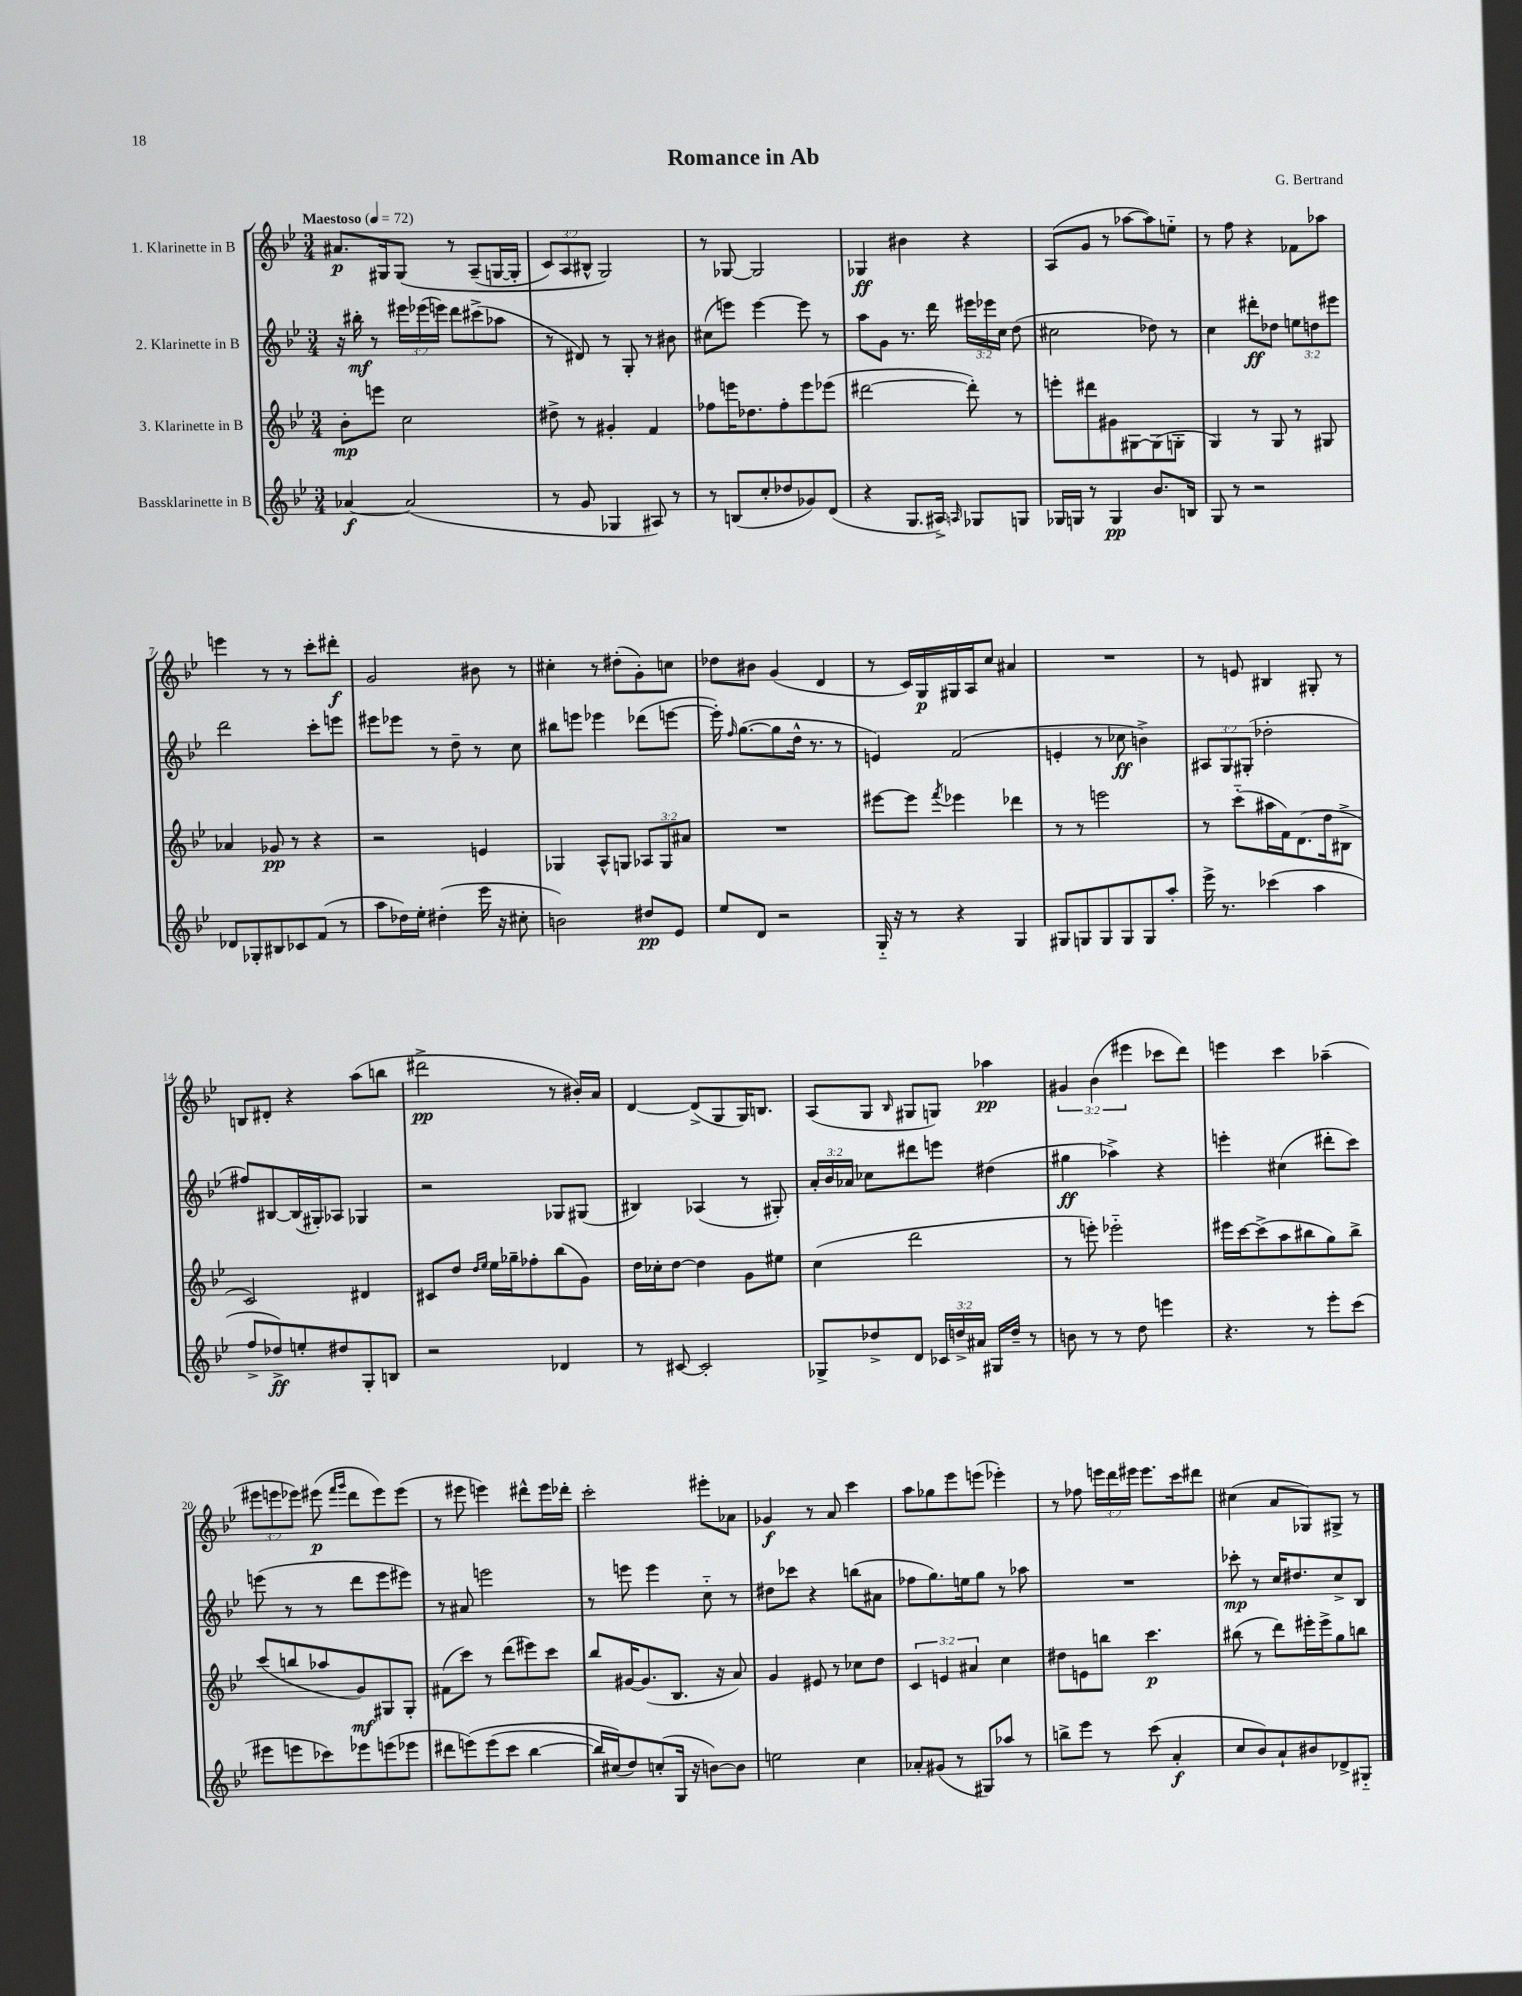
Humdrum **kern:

**kern	**kern	**kern	**kern
*staff4	*staff3	*staff2	*staff1
*clefG2	*clefG2	*clefG2	*clefG2
*k[b-e-]	*k[b-e-]	*k[b-e-]	*k[b-e-]
*M3/4	*M3/4	*M3/4	*M3/4
*MM72	*MM72	*MM72	*MM72
[4a-	8b-'	16r	8.a#
.	.	16bb#'	.
.	8eee	8r	.
.	.	.	16G#
(2a-]	2cc	24eee#	&(8G#
.	.	(24eee-	.
.	.	24eee)	.
.	.	8ddd	8r
.	.	(8ccc#^	(8A~
.	.	8aa-	[16G
.	.	.	16G']
=	=	=	=
8r	8dd#^	8r	12c)
.	.	.	12A
8g	8r	8d#)	.
.	.	.	12B#^^
4G-	4g#'	8r	2G&)
.	.	8G'	.
8A#)	4f	8r	.
8r	.	8b#	.
=	=	=	=
8r	8ff-	(8cc#	8r
(8B	16eee	8eee)	[8G-
.	8.dd-	.	.
8cc'	.	[4eee	2G-]
8dd-	8ff-'	.	.
8g-)	8eee	8eee]	.
(8d	(8eee-	8r	.
=	=	=	=
4r	[2ddd#	8aa	4G-
.	.	8g	.
8.G	.	8.r	4b#
16A#^)	.	16ddd	.
16qqA	.	.	.
8G-	8ddd#'])	24eee#	4r
.	.	24eee-	.
.	.	24cc	.
8G	8r	(8dd	.
=	=	=	=
16G-	8eee'	2cc#	(8A
16G	.	.	.
8r	8ddd#	.	8g
4G	8g#	.	8r
.	[8G#	.	[8aa-
8.b-	(8G#]	8dd-)	8aa-])
.	8G'	8r	8ee'~
16B	.	.	.
=	=	=	=
8G	4G)	4cc	8r
8r	.	.	8ff
2r	8r	8ddd#'	4r
.	8G	8dd-	.
.	8r	12ee	8f-
.	.	12dd	.
.	8G#	.	8aa-
.	.	12eee#	.
=	=	=	=
8d-	4a-	2ddd	4eee
8G-'	.	.	.
8B#	8g-	.	8r
8c-	8r	.	8r
(8f	4r	8ccc'	8ccc'
8r	.	8eee	8ddd#'
=	=	=	=
8aa	2r	8eee#	2g
16dd-)	.	8eee-	.
16ee-'	.	.	.
(4dd#'	.	8r	.
.	.	8dd~	.
16eee-	4e	8r	8b#
16r	.	.	.
8cc#'	.	8cc	8r
=	=	=	=
2b)	4G-	8bb#	4cc#'
.	.	8eee	.
.	8A^^	4eee-	8r
.	8G	.	(8dd#'
8dd#	12A-	(8ddd-	8g')
.	12G	.	.
8e-	.	[8eee	8cc
.	12a#	.	.
=	=	=	=
8ee-	2.r	16eee'])	8dd-
.	.	16qqff	.
.	.	([8.gg	.
8d	.	.	8b#
2r	.	8gg]	(4g
.	.	16dd^^	.
.	.	8.r	.
.	.	.	4d
.	.	8r	.
=	=	=	=
16G'~	[8eee#	4e)	8r
16r	.	.	.
8r	8eee#]	.	16c)
.	.	.	16G
.	8qfff	.	.
4r	4eee-	(2f	16G#
.	.	.	16A
.	.	.	8cc
4G	4ddd-	.	4a#
=	=	=	=
8G#	8r	4e'	2.r
8G	8r	.	.
8G	2eee	8r	.
8G	.	8cc-	.
8G	.	4b^)	.
8aa'	.	.	.
=	=	=	=
16eee-^	8r	12A#	8r
8.r	.	.	.
.	.	12G	.
.	(8ccc'~	.	8e
.	.	(12G#'	.
(4ccc-	16aa#	2dd-'	4B#
.	16f)	.	.
.	(8.d	.	.
4aa	.	.	8G#'
.	16dd	.	.
.	8B#^	.	8r
=	=	=	=
8ff^	2c)	8ff#)	8B
8dd-^)	.	[8B#	8d#'
8ee'	.	(16B#]	4r
.	.	16G#')	.
8dd#	.	8A-	.
8G'	4d#	4G-	(8aa
8B	.	.	8bb
=	=	=	=
2r	8c#	2r	2ddd#^
.	8dd	.	.
.	16qqdd	.	.
.	16qqee-	.	.
.	16ee-	.	.
.	16gg-~	.	.
.	8ff-'	.	.
4d-	(8bb-	8G-	8r
.	8g)	(8G#	16b#')
.	.	.	16a
=	=	=	=
8r	16dd	4B#)	[4d
.	16cc-'	.	.
[8c#	[8dd	.	.
2c#']	4dd]	(4A-	(8d^]
.	.	.	8G
.	8g	8r	16G)
.	.	.	8.B
.	8ee#	8G#')	.
=	=	=	=
8G-^	(4cc	24a'	(8A
.	.	24b-	.
.	.	24a-	.
8dd-^	.	8cc-	8G
.	.	.	16qqB-
8d	2ddd	8ddd#	8G#
24c-	.	8eee	8G)
24dd^	.	.	.
24a#	.	.	.
16G#	.	(4dd#	4aa-
16dd~	.	.	.
8r	.	.	.
=	=	=	=
8b	8r	4gg#	6g#
8r	8eee')	.	.
.	.	.	(6b-
8r	2eee-'~	4aa-^)	.
.	.	.	6eee#
8dd	.	.	.
4eee	.	4r	8ccc-
.	.	.	8ddd)
=	=	=	=
4.r	16eee#	4eee'	4eee
.	[16ccc	.	.
.	(8ccc^]	.	.
.	8aa	(4cc#	4ccc
8r	8bb#	.	.
8eee-'	8gg)	8ddd#'	(4aa-~
(8ccc	8bb#^	8ccc)	.
=	=	=	=
8eee#	(8ccc	(8eee	12eee#
.	.	.	12eee
8eee	8bb	8r	.
.	.	.	12eee-)
8ccc-)	8aa-	8r	(8eee#
.	.	.	16qqfff
.	.	.	16qqggg
8eee-	8g)	8ddd	8ddd
(8eee	8G#	8eee	8eee#)
8eee-	8G#'	8eee#)	(8eee#
=	=	=	=
8ddd#	(8f#	8r	8r
&(8eee)	8ccc)	8a#	8eee#
(8eee	8r	2eee	4eee)
8ccc	(8ddd	.	.
[4bb-	8eee#)	.	8ddd#^^
.	8ccc	.	16eee
.	.	.	16ddd-'
=	=	=	=
16bb-])	8bb-	8r	2ccc'
(16cc#&)	.	.	.
8dd)	[16g#	8eee	.
.	(8.g#]	.	.
(8cc'	.	4eee	.
16G	8.B-	.	.
16r	.	.	.
[8b)	.	8cc'~	8eee#'
.	16r	.	.
8b]	8a)	8r	8a-
=	=	=	=
2ee	4g	8dd#	4g-
.	.	8ccc-	.
.	8e#	4r	8r
.	8r	.	8a
4cc	8cc-	(8bb	4ccc
.	8dd	8a#	.
=	=	=	=
8a-'	6c	8ff-	8aa
(8g#	.	8.gg)	8gg-
.	6e	.	.
8r	.	.	8eee-
.	.	16ee	.
.	6a#	.	.
8G#)	.	8gg	(8eee
8aa-	4cc	8r	4eee-')
8r	.	8aa-	.
=	=	=	=
8bb^	8dd#	2.r	8r
8eee-	8e	.	8ff-
8r	8bb	.	24eee
.	.	.	24ddd
.	.	.	24eee#
(8ccc	4.ccc	.	8.eee#
4a'	.	.	.
.	.	.	16ccc
.	.	.	8ddd#
=	=	=	=
8cc	(8bb#	8ccc-'	(4cc#
8b-)	8r	8r	.
8a`	8ddd)	16cc	8a
.	.	8.dd#	.
8b#	16eee#'	.	8G-)
.	16eee#^	.	.
8d-^	8gg	8cc^	8G#^
8G#'~	8bb	8B-	8r
==	==	==	==
*-	*-	*-	*-
